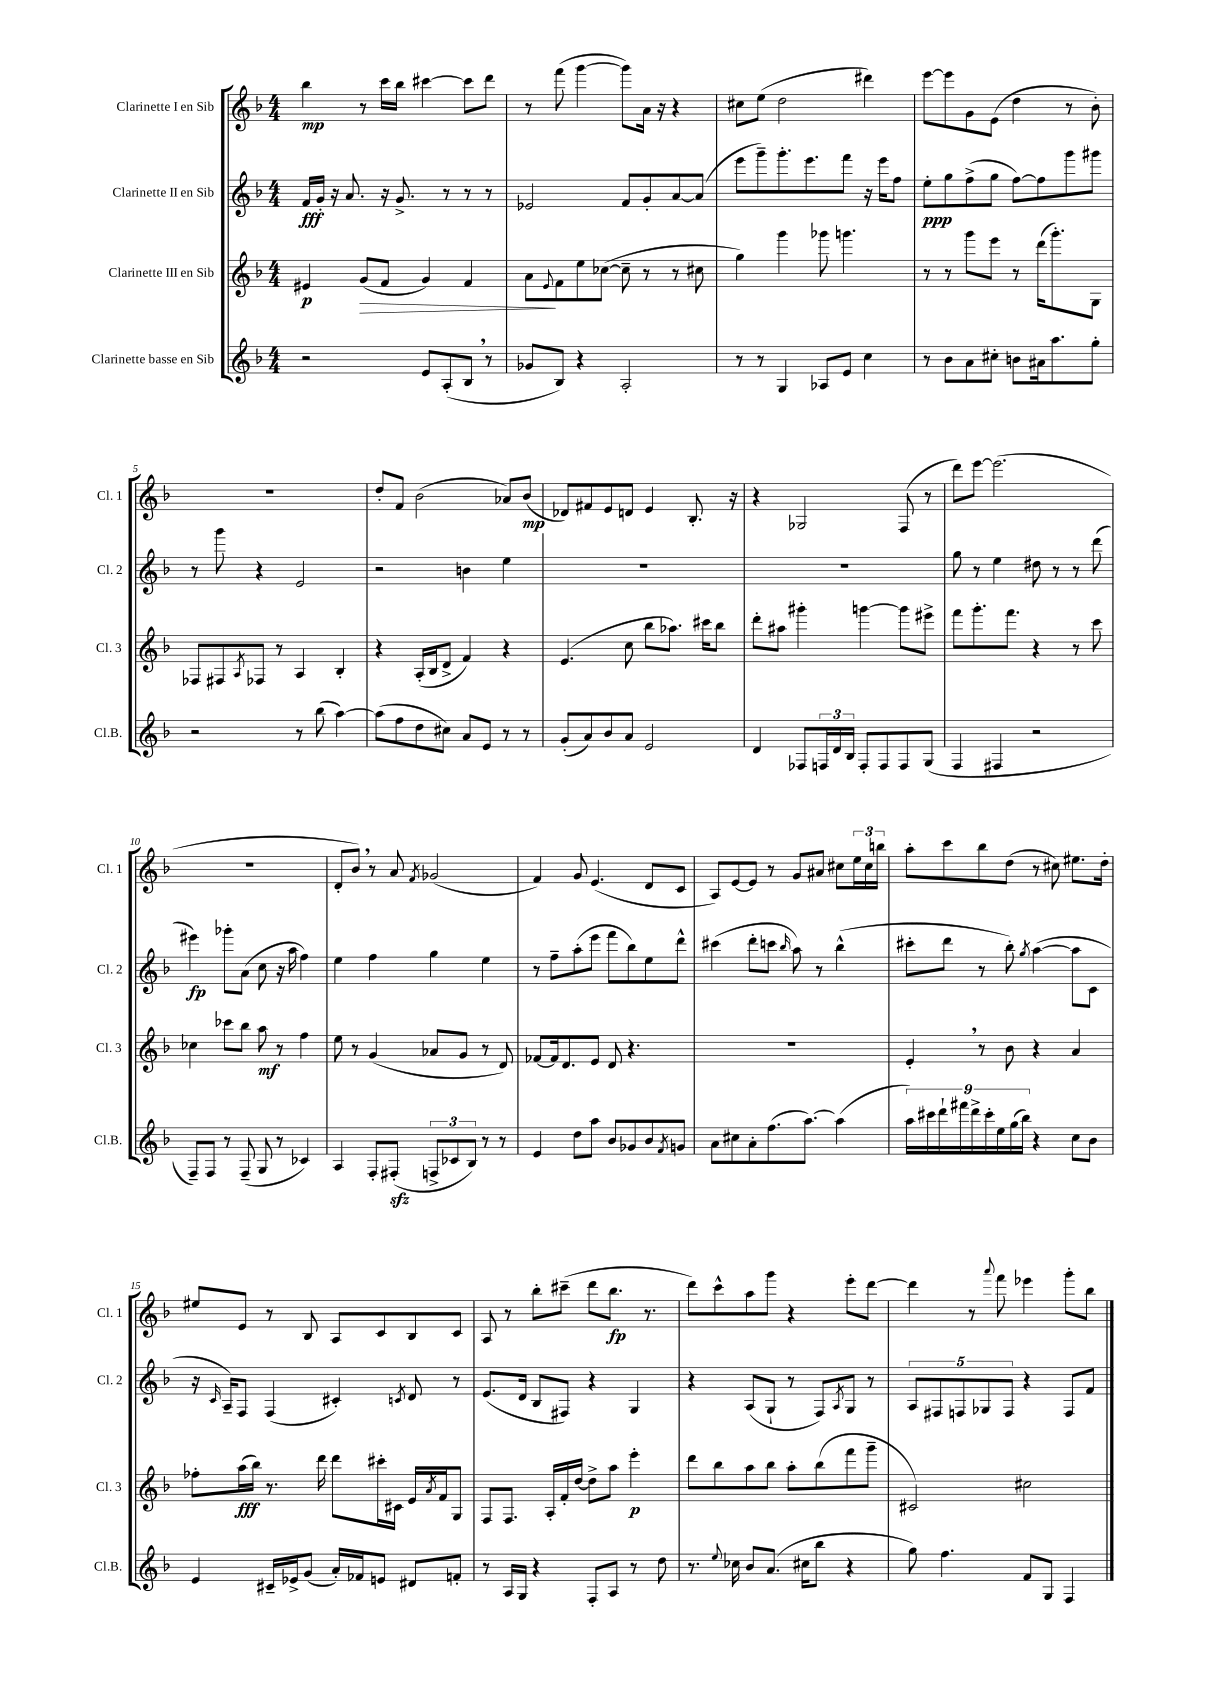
<<
\new StaffGroup <<
\new Staff = "s0" \with { instrumentName = "Clarinette I en Sib" shortInstrumentName = "Cl. 1" } {
    \clef treble \key f \major \numericTimeSignature \time 4/4
    bes''4\mp r8 c'''16 bes''16 cis'''4~ cis'''8 d'''8 |
    r8 f'''8( g'''4~ g'''8) a'16 r16 r4 |
    cis''8 e''8( d''2 dis'''4) |
    e'''8~ e'''8 g'8 e'8( d''4 r8 bes'8-.) |
    R1 |
    d''8-. f'8 bes'2( aes'8) bes'8\mp( |
    des'8) fis'8 e'8 d'8 e'4 bes8.-. r16 |
    r4 ges2 f8( r8 |
    d'''8) e'''8~ e'''2.( |
    R1 |
    d'8-. bes'8) \breathe r8 a'8 \acciaccatura { f'8 } ges'2( |
    f'4) g'8 e'4.( d'8 c'8 |
    a8) e'8~ e'8 r8 g'8 ais'8 cis''8 \tuplet 3/2 { e''16 cis''16 b''16 } |
    a''8-. c'''8 bes''8 d''8( r8 cis''8) eis''8. d''16-. |
    eis''8 e'8 r8 bes8 a8 c'8 bes8 c'8 |
    a8 r8 bes''8-. cis'''8--( d'''8 bes''8.\fp r8. |
    d'''8) c'''8-^ a''8 g'''8 r4 e'''8-. d'''8~ |
    d'''4 r8 \appoggiatura { a'''8 } f'''8 ees'''4 g'''8-. bes''8 \bar "|." |
}
\new Staff = "s1" \with { instrumentName = "Clarinette II en Sib" shortInstrumentName = "Cl. 2" } {
    \clef treble \key f \major \numericTimeSignature \time 4/4
    f'16\fff g'16-. r16 a'8. r16 g'8.-> r8 r8 r8 |
    ees'2 f'8 g'8-. a'8~ a'8( |
    e'''8 g'''8--) g'''8.-. e'''8. f'''8 r16 e'''16 f''8 |
    e''8-.\ppp g''8 f''8->( g''8 f''8~) f''8 g'''8 gis'''8 |
    r8 g'''8 r4 e'2 |
    r2 b'4 e''4 |
    R1 |
    R1 |
    g''8 r8 e''4 dis''8 r8 r8 d'''8( |
    eis'''4\fp) ges'''8-. a'8( c''8 r16 a''16 f''4) |
    e''4 f''4 g''4 e''4 |
    r8 f''8-- a''8-.( e'''8 f'''8 bes''8) e''8 d'''8-^ |
    cis'''4( d'''8-. c'''8 \grace { bes''16 } a''8) r8 bes''4-^( |
    cis'''8-. d'''8 r8 bes''8-.) \acciaccatura { g''8 } a''4~( a''8 c'8 |
    r16 \grace { c'16 } a16--) f8 f4( cis'4-.) \acciaccatura { c'8 } d'8 r8 |
    e'8.( d'16 bes8 fis8) r4 g4 |
    r4 a8( g8-! r8 f8) \acciaccatura { a8 } g8 r8 |
    \tuplet 5/4 { a8 fis8 f8 ges8 f8 } r4 f8 f'8 \bar "|." |
}
\new Staff = "s2" \with { instrumentName = "Clarinette III en Sib" shortInstrumentName = "Cl. 3" } {
    \clef treble \key f \major \numericTimeSignature \time 4/4
    eis'4\p g'8\>( f'8 g'4) f'4 |
    a'8\! \appoggiatura { e'8 } f'8 e''8 ces''8~( ces''8-- r8 r8 cis''8 |
    g''4) g'''4 ges'''8 g'''4. |
    r8 r8 g'''8 e'''8 r8 d'''16( g'''8.-.) g8 |
    fes8 fis8 \acciaccatura { a8 } fes8 r8 a4 bes4-. |
    r4 a16-.( bes16 d'8-> f'4) r4 |
    e'4.( c''8 bes''8 aes''8.) cis'''16 bes''8 |
    d'''8-. ais''8 gis'''4-. g'''4~ g'''8 eis'''8-> |
    f'''8 g'''8.-. f'''8. r4 r8 c'''8 |
    ces''4 ces'''8 bes''8 a''8\mf r8 f''4 |
    e''8 r8 g'4( aes'8 g'8 r8 d'8) |
    fes'8~ fes'16 d'8. e'8 d'8 r4. |
    R1 |
    e'4-. \breathe r8 bes'8 r4 a'4 |
    fes''8-. a''16\fff( bes''16) r8. d'''16 d'''8 cis'''16-. cis'16 e'16 \acciaccatura { a'8 } f'16 g8 |
    f8 f8. a16-. f'16-. d''16~ d''8-> a''8 e'''4-.\p |
    d'''8 bes''8 a''8 bes''8 a''8-. bes''8( f'''8 g'''8-- |
    cis'2) cis''2 \bar "|." |
}
\new Staff = "s3" \with { instrumentName = "Clarinette basse en Sib" shortInstrumentName = "Cl.B." } {
    \clef treble \key f \major \numericTimeSignature \time 4/4
    r2 e'8 a8-.( bes8 \breathe r8 |
    ges'8 bes8) r4 a2-. |
    r8 r8 g4 aes8 e'8 c''4 |
    r8 bes'8 a'8 cis''8-. b'8 ais'16 a''8. g''8-. |
    r2 r8 bes''8( a''4~) |
    a''8( f''8 d''8 cis''8) a'8 e'8 r8 r8 |
    g'8-.( a'8) bes'8 a'8 e'2 |
    d'4 fes8 \tuplet 3/2 { f16 d'16 bes16 } f8-. f8 f8 g8( |
    f4 fis4 r2 |
    f8--) f8 r8 f8--( g8 r8 ces'4) |
    a4 f8-. fis8-.\sfz( \tuplet 3/2 { f8-> ces'8 bes8) } r8 r8 |
    e'4 d''8 a''8 bes'8 ges'8 bes'8 \acciaccatura { f'8 } g'8 |
    a'8 cis''8 a'8-. f''8.( a''8.~) a''4( |
    \tuplet 9/8 { a''16) cis'''16 d'''16-! fis'''16 d'''16-> cis'''16-. e''16 g''16( bes''16) } r4 c''8 bes'8 |
    e'4 cis'16-- ees'16-> g'8( a'16-.) fes'16 e'8 dis'8 f'8-. |
    r8 a16 g16 r4 f8-. a8 r8 d''8 |
    r8. \appoggiatura { e''8 } ces''16 bes'8 a'8.( cis''16 bes''8 r4 |
    g''8) f''4. f'8 g8 f4 \bar "|." |
}
>>
>>
